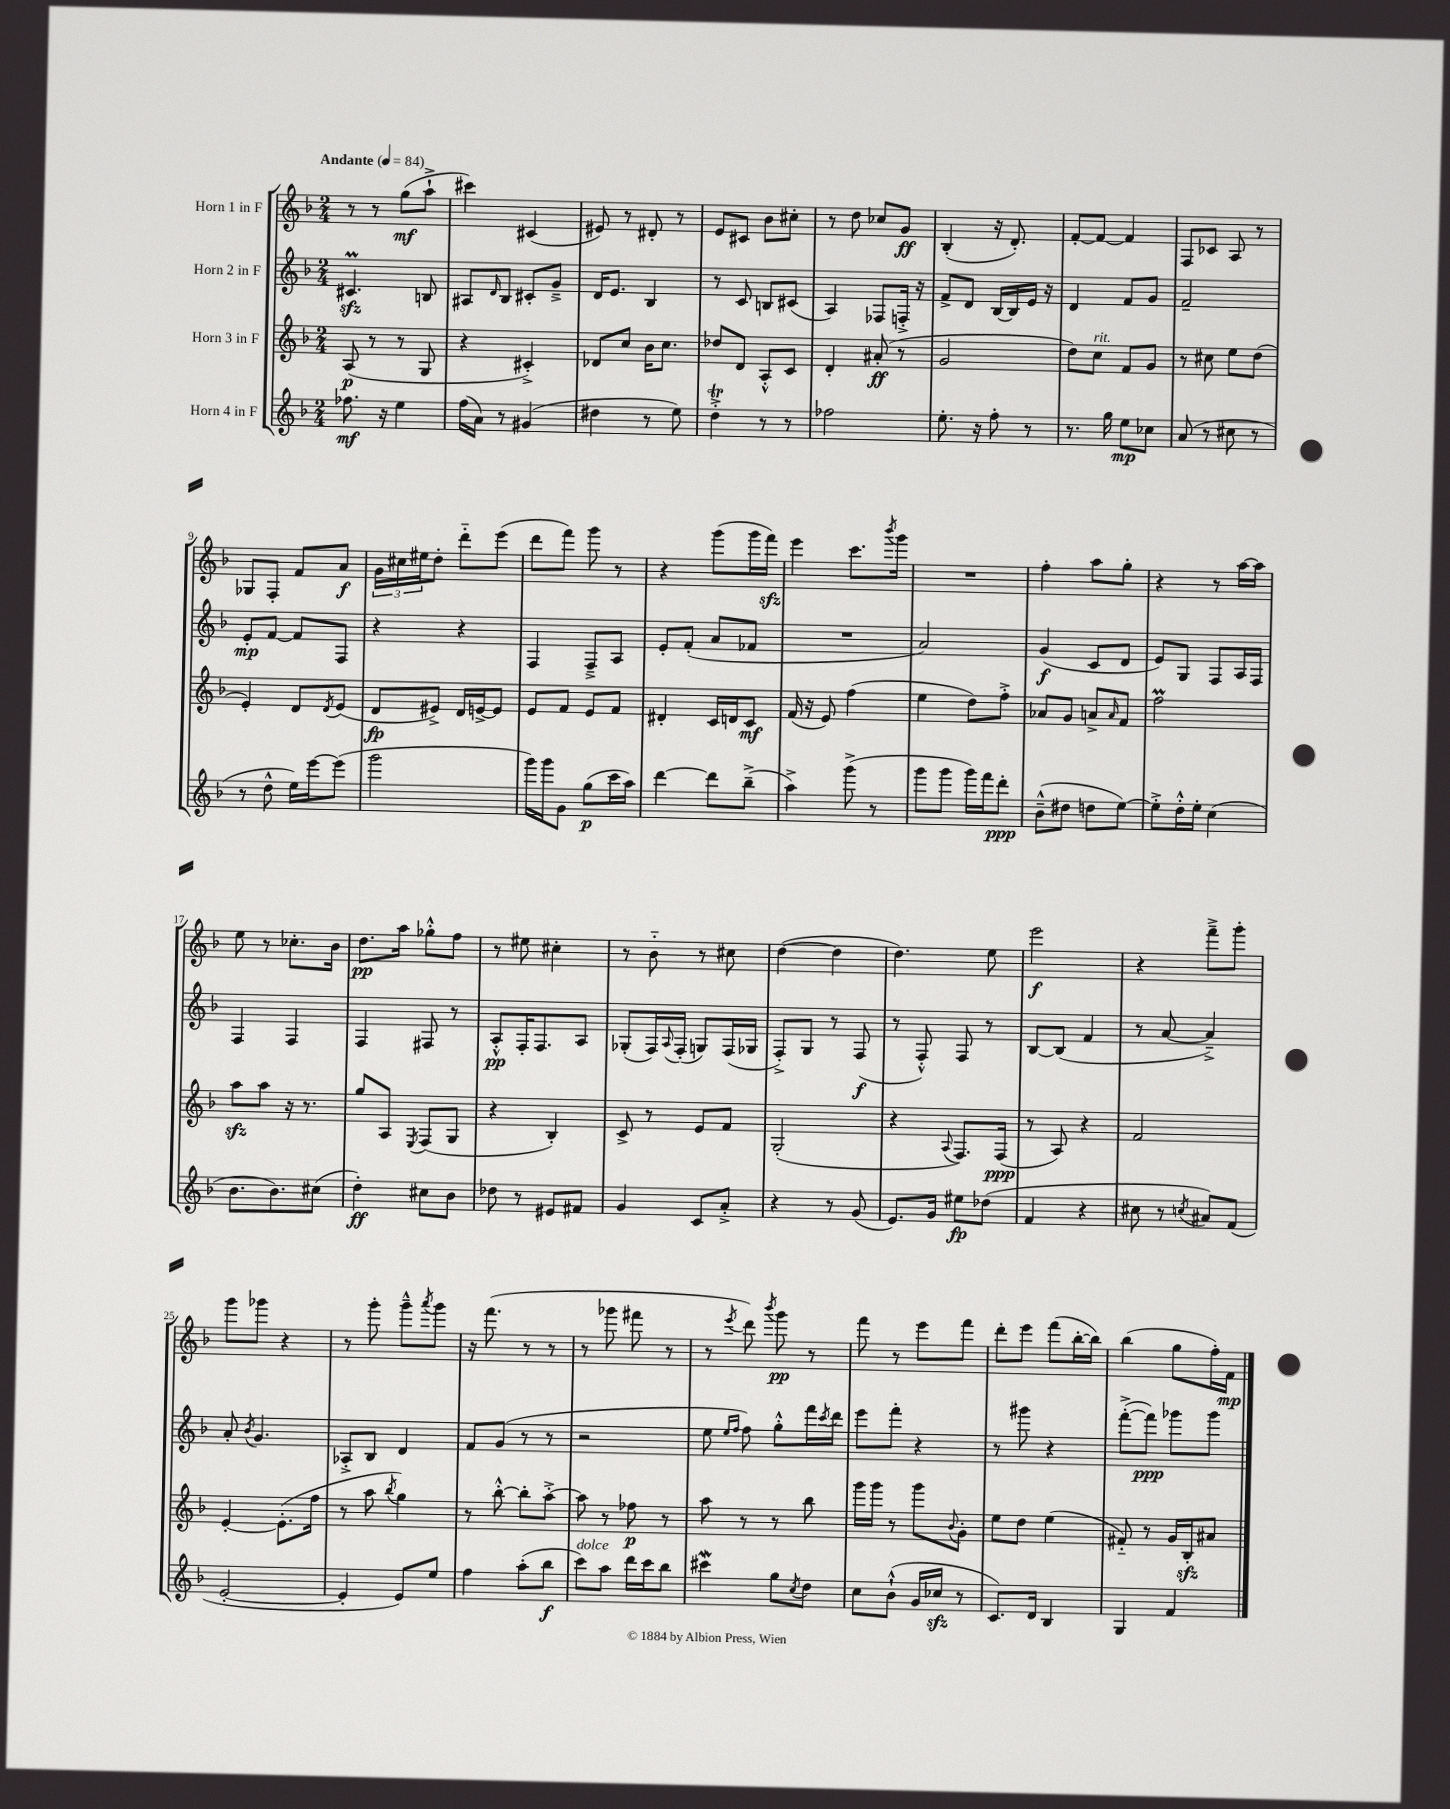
<<
\new StaffGroup <<
\new Staff = "s0" \with { instrumentName = "Horn 1 in F" } {
    \clef treble \key f \major \numericTimeSignature \time 2/4 \tempo "Andante" 4 = 84
    r8 r8 g''8\mf( a''8-!-> |
    cis'''4) cis'4( |
    eis'8) r8 dis'8-. r8 |
    e'8 cis'8 bes'8 cis''8-. |
    r8 d''8 ces''8 g'8\ff |
    bes4-.( r16 d'8.-.) |
    f'8~-. f'8~ f'4 |
    f8 ces'8 a8 r8 |
    ges8 f8-. f'8 a'8\f |
    \tuplet 3/2 { g'16 cis''16 eis''16 } d''8-. d'''8-_ e'''8( |
    d'''8 f'''8) g'''8 r8 |
    r4 g'''8( g'''16 f'''16\sfz) |
    e'''4 c'''8. \acciaccatura { bes'''8 } g'''16 |
    R2 |
    f''4-. a''8 g''8-. |
    r4 r8 a''16~ a''16 |
    e''8 r8 ces''8.-. bes'16 |
    d''8.\pp a''16 ges''8-.-^ f''8 |
    r8 eis''8 cis''4-. |
    r8 bes'8-_ r8 cis''8 |
    d''4~( d''4 |
    d''4.) e''8 |
    e'''2\f |
    r4 f'''8---> g'''8-. |
    g'''8 ges'''8 r4 |
    r8 g'''8-. g'''8---^ \acciaccatura { a'''8 } g'''8 |
    r16 f'''8.( r8 r8 |
    r8 ges'''8 fis'''8 r8 |
    r8 \acciaccatura { e'''8 } d'''8) \acciaccatura { bes'''8 } g'''8\pp r8 |
    f'''8 r8 e'''8 f'''8 |
    d'''8-. e'''8 f'''8( bes''16~-. bes''16) |
    bes''4( g''8 f''16-.) f'16\mp \bar "|." |
}
\new Staff = "s1" \with { instrumentName = "Horn 2 in F" } {
    \clef treble \key f \major \numericTimeSignature \time 2/4
    cis'4.\prall\sfz b8 |
    ais8 \grace { d'16 } bes8 cis'8-. g'8---> |
    d'16 e'8. bes4 |
    r8 c'8 b8 cis'8( |
    a4) fes8 f16-.-> r16 |
    f'8-> d'8 bes16~ bes16 e'16 r16 |
    d'4 f'8 g'8 |
    f'2-- |
    e'8-.\mp f'8~ f'8 f8 |
    r4 r4 |
    f4 f8---> a8 |
    e'8-. f'8-.( a'8 fes'8 |
    R2 |
    a'2) |
    g'4\f( c'8 d'8 |
    e'8) g8 f8 a16 f16 |
    f4 f4 |
    f4 fis8 r8 |
    a8-.-^\pp f16-. f8. a8 |
    ges8-.( f16) \appoggiatura { a8 } f16-.( g8) f16( ges16 |
    f8-.->) g8 r8 f8\f( |
    r8 f8-.-^) f8 r8 |
    bes8~ bes8( f'4 |
    r8 a'8~ a'4--->) |
    a'8-. \acciaccatura { bes'8 } g'4. |
    aes8-.-> bes8 d'4 |
    f'8 g'8( r8 r8 |
    r2 |
    e''8 \grace { e''16 f''16 } f''8) g''8-.-^ f'''16 \acciaccatura { c'''8 } d'''16 |
    e'''8 f'''8-. r4 |
    r8 gis'''8 r4 |
    f'''8~-.->( f'''8\ppp) ges'''8 ges'''8 \bar "|." |
}
\new Staff = "s2" \with { instrumentName = "Horn 3 in F" } {
    \clef treble \key f \major \numericTimeSignature \time 2/4
    a8\p( r8 r8 g8 |
    r4 cis'4-.->) |
    des'8 c''8 bes'16 c''8. |
    des''8 d'8 a8-.-^ c'8 |
    d'4-. ais'8-.\ff( r8 |
    g'2 |
    d''8) c''8^\markup { \italic "rit." } f'8 g'8 |
    r8 cis''8 e''8 d''8( |
    e'4-.) d'8 \acciaccatura { d'8 } e'8( |
    d'8\fp eis'8->) d'16 e'16~-> e'8 |
    e'8 f'8 e'8 f'8 |
    dis'4-. c'16 d'16 c'8\mf |
    f'16( r16 e'8) f''4( |
    e''4 d''8) f''8-.-> |
    aes'8 g'8 a'8-> \grace { a'16 } f'8 |
    f''2\prall |
    a''8\sfz a''8 r16 r8. |
    g''8 a8 \acciaccatura { e8 } f8( g8 |
    r4 bes4-.) |
    c'8-> r8 e'8 f'8 |
    g2-.( |
    r4 \appoggiatura { a8 } f8.) f16\ppp( |
    r8 a8) r4 |
    f'2 |
    e'4~-. e'8.-.( f''16 |
    r8 a''8 \acciaccatura { bes''8 } g''4) |
    r8 bes''8~-.-^ bes''8-. a''8~-.-> |
    a''8 r8 fes''8\p r8 |
    a''8 r8 r8 bes''8 |
    g'''16 g'''16 r8 g'''8 \appoggiatura { bes'8 } g'8-. |
    e''8 d''8 e''4( |
    fis'8-_) r8 g'16 bes16-.\sfz ais'8 \bar "|." |
}
\new Staff = "s3" \with { instrumentName = "Horn 4 in F" } {
    \clef treble \key f \major \numericTimeSignature \time 2/4
    fes''8.\mf r16 e''4 |
    f''16( a'16) r8 gis'4( |
    dis''4 r8 e''8) |
    d''4-.->\trill r8 r8 |
    fes''2 |
    e''8.-. r16 f''8-. r8 |
    r8. g''16 e''8\mp ces''8 |
    a'8( r8 cis''8 r8 |
    r8 d''8-^ e''16) e'''16~ e'''8( |
    g'''2 |
    g'''16) g'''16 g'8 g''8\p( c'''16 a''16) |
    d'''4~ d'''8 bes''8--->( |
    a''4->) g'''8->( r8 |
    g'''8 g'''8 g'''16) f'''16 d'''8-.\ppp |
    bes'8---^( dis''8 d''8 e''8~) |
    e''8-.-> d''16-.-^ e''16-. c''4( |
    bes'8. bes'8.) cis''8( |
    d''4-.\ff) cis''8 bes'8 |
    des''8 r8 eis'8 fis'8 |
    g'4 c'8 a'8-.-> |
    r4 r8 g'8( |
    e'8.) g'16 eis''8\fp des''8( |
    f'4 r4 |
    cis''8 r8 \acciaccatura { c''8 } ais'8) f'8( |
    e'2~-. |
    e'4-. e'8) e''8 |
    f''4 a''8-.( bes''8\f |
    c'''8^\markup { \italic "dolce" }) a''8 d'''16 c'''16 bes''8 |
    cis'''4\mordent g''8 \acciaccatura { c''8 } d''8 |
    c''8 bes'8-!-^( g'16 ces''16\sfz r8 |
    c'8.) d'16 bes4 |
    g4 f'4 \bar "|." |
}
>>
>>
